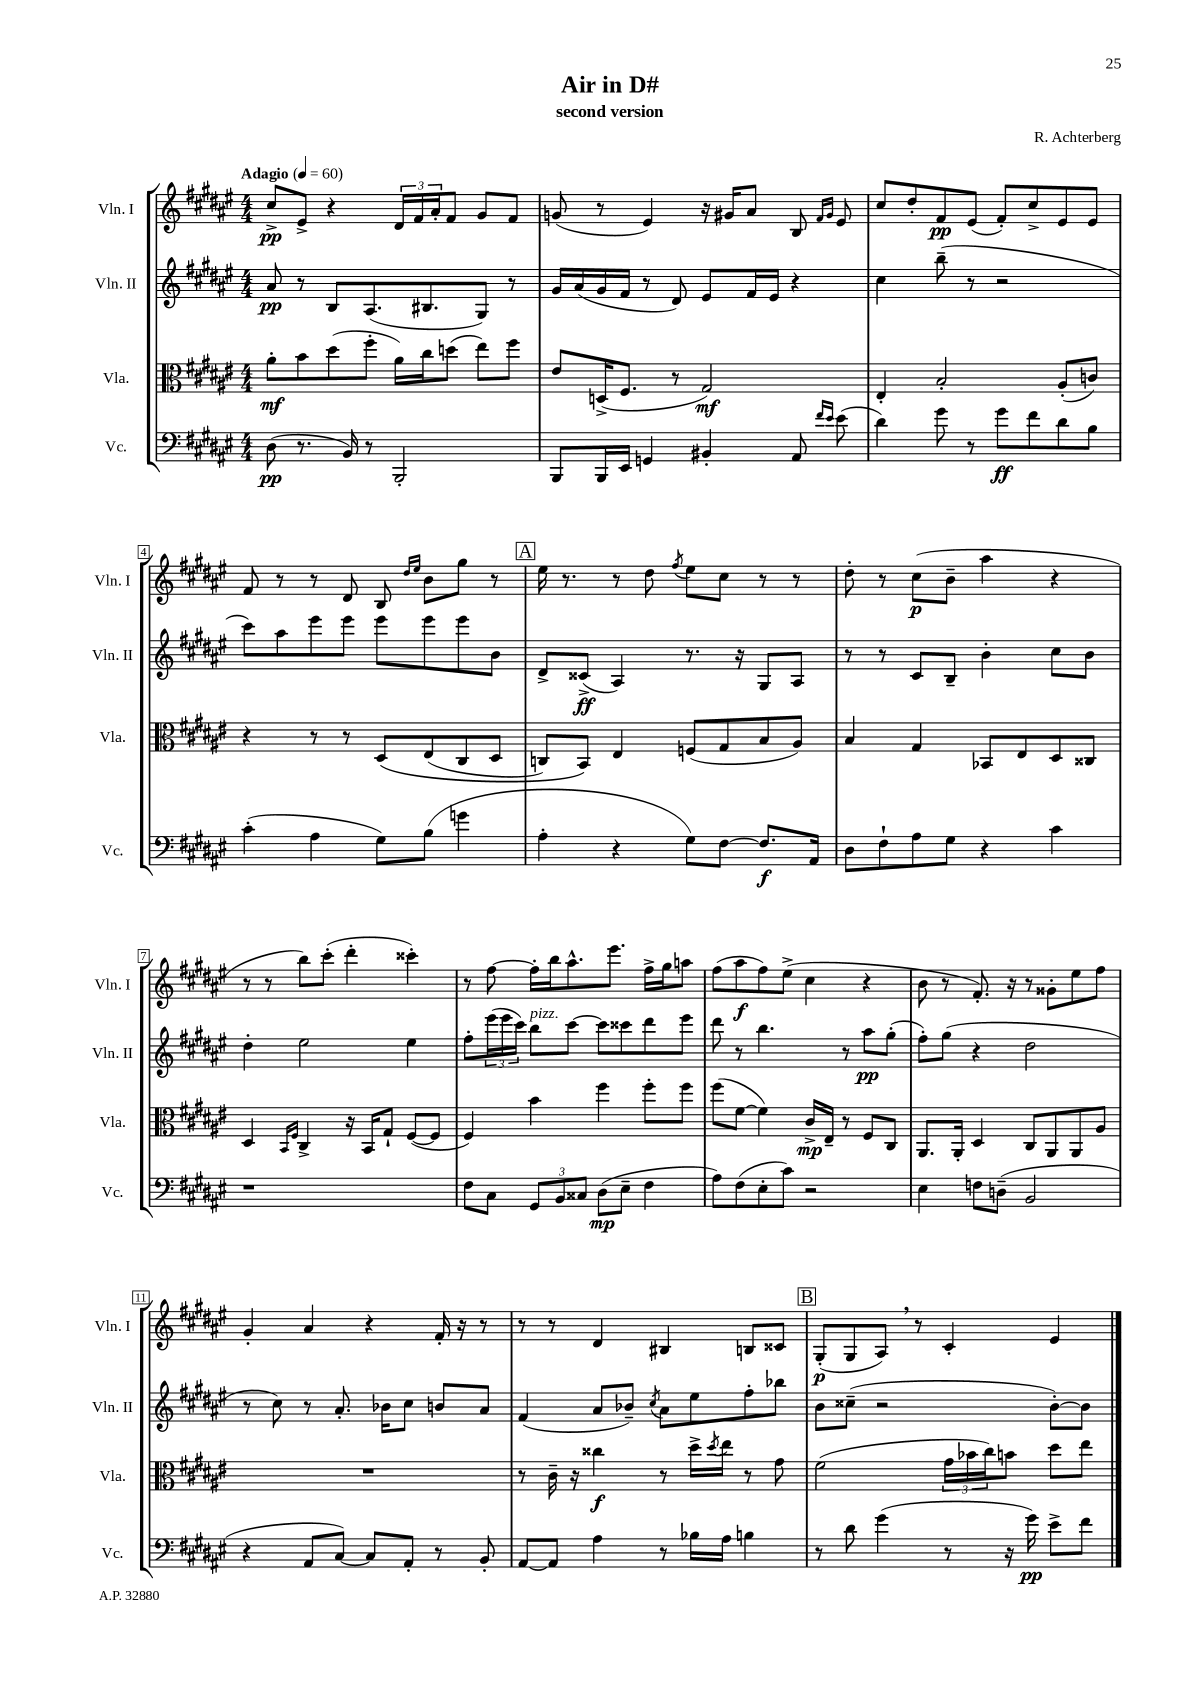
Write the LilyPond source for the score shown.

\header { title = "Air in D#" composer = "R. Achterberg" subtitle = "second version" }
<<
\new StaffGroup <<
\new Staff = "s0" \with { instrumentName = "Vln. I" shortInstrumentName = "Vln. I" } {
    \clef treble \key fis \major \numericTimeSignature \time 4/4 \tempo "Adagio" 4 = 60
    cis''8->\pp eis'8-> r4 \tuplet 3/2 { dis'16 fis'16 ais'16-. } fis'8 gis'8 fis'8 |
    g'8( r8 eis'4) r16 gis'16 ais'8 b8 \grace { fis'16 gis'16 } eis'8 |
    cis''8 dis''8-. fis'8\pp eis'8( fis'8-.) cis''8-> eis'8 eis'8 |
    fis'8 r8 r8 dis'8 b8 \grace { dis''16 eis''16 } b'8 gis''8 r8 |
    \mark \markup { \box "A" } eis''16 r8. r8 dis''8 \acciaccatura { fis''8 } eis''8 cis''8 r8 r8 |
    dis''8-. r8 cis''8\p( b'8-- ais''4 r4 |
    r8 r8 b''8) cis'''8-.( dis'''4-. cisis'''4-.) |
    r8 fis''8~ fis''16-. b''16 ais''8.-^ eis'''8. fis''16-> gis''16 a''8 |
    fis''8( ais''8\f fis''8) eis''8->( cis''4 r4 |
    b'8 r8 fis'8.-.) r16 r8 gisis'8-. eis''8 fis''8 |
    gis'4-. ais'4 r4 fis'16-. r16 r8 |
    r8 r8 dis'4 bis4 b8 cisis'8 |
    \mark \markup { \box "B" } gis8-.\p( gis8 ais8) \breathe r8 cis'4-. eis'4 \bar "|." |
}
\new Staff = "s1" \with { instrumentName = "Vln. II" shortInstrumentName = "Vln. II" } {
    \clef treble \key fis \major \numericTimeSignature \time 4/4
    ais'8\pp r8 b8 ais8.( bis8. gis8) r8 |
    gis'16 ais'16( gis'16 fis'16 r8 dis'8) eis'8 fis'16 eis'16 r4 |
    cis''4 b''8--( r8 r2 |
    cis'''8) ais''8 eis'''8 eis'''8 eis'''8 eis'''8 eis'''8 b'8 |
    \mark \markup { \box "A" } dis'8-> cisis'8->\ff( ais4) r8. r16 gis8 ais8 |
    r8 r8 cis'8 b8-- b'4-. cis''8 b'8 |
    dis''4-. eis''2 eis''4 |
    fis''8-. \tuplet 3/2 { eis'''16( eis'''16 cis'''16) } b''8^\markup { \italic "pizz." } cis'''8~ cis'''8 cisis'''8 dis'''8 eis'''8 |
    dis'''8 r8 b''4. r8 ais''8\pp gis''8-.( |
    fis''8-.) gis''8( r4 dis''2 |
    r8 cis''8) r8 ais'8.-. bes'16 cis''8 b'8 ais'8 |
    fis'4( ais'8 bes'8--) \acciaccatura { cis''8 } ais'8 eis''8 fis''8-. bes''8 |
    \mark \markup { \box "B" } b'8 cisis''8--( r2 b'8~-.) b'8 \bar "|." |
}
\new Staff = "s2" \with { instrumentName = "Vla." shortInstrumentName = "Vla." } {
    \clef alto \key fis \major \numericTimeSignature \time 4/4
    ais'8-.\mf b'8 dis''8( fis''8-. ais'16) cis''16 d''8( eis''8) fis''8 |
    eis'8 d16->( fis8. r8 gis2\mf) |
    eis4-. b2-. ais8-.( c'8) |
    r4 r8 r8 dis8\( eis8( cis8 dis8 |
    \mark \markup { \box "A" } c8) b,8\) eis4 f8( gis8 b8 ais8) |
    b4 gis4 bes,8 eis8 dis8 cisis8 |
    dis4 \grace { b,16 fis16 } cis4-> r16 b,16 gis8-! fis8~( fis8 |
    fis4) b'4 fis''4 fis''8-. fis''8 |
    fis''8( fis'8~ fis'4) cis'16->\mp eis16-- r8 fis8 cis8 |
    ais,8. ais,16-. dis4 cis8 ais,8 ais,8 ais8 |
    R1 |
    r8 cis'16-- r16 cisis''4\f r8 dis''16-> \acciaccatura { dis''8 } eis''16 r8 gis'8 |
    \mark \markup { \box "B" } fis'2( \tuplet 3/2 { gis'16 bes'16 cis''16) } b'8 dis''8 eis''8 \bar "|." |
}
\new Staff = "s3" \with { instrumentName = "Vc." shortInstrumentName = "Vc." } {
    \clef bass \key fis \major \numericTimeSignature \time 4/4
    dis8\pp( r8. b,16) r8 b,,2-. |
    b,,8 b,,16 eis,16 g,4 bis,4-. ais,8 \grace { fis'16 eis'16 } eis'8( |
    dis'4) gis'8 r8 gis'8\ff fis'8 dis'8 b8 |
    cis'4-.( ais4 gis8) b8( g'4 |
    \mark \markup { \box "A" } ais4-. r4 gis8) fis8~ fis8.\f ais,16 |
    dis8 fis8-! ais8 gis8 r4 cis'4 |
    r1 |
    fis8 cis8 \tuplet 3/2 { gis,8 b,8 cisis8 } dis8\mp( eis8-- fis4 |
    ais8) fis8( eis8-. cis'8) r2 |
    eis4 f8 d8--( b,2 |
    r4 ais,8 cis8~) cis8 ais,8-. r8 b,8-. |
    ais,8~ ais,8 ais4 r8 bes16 ais16 b4 |
    \mark \markup { \box "B" } r8 dis'8 gis'4( r8 r16 gis'16\pp) eis'8-> fis'8 \bar "|." |
}
>>
>>
\layout { \context { \Score \override BarNumber.stencil = #(make-stencil-boxer 0.1 0.3 ly:text-interface::print) } }
